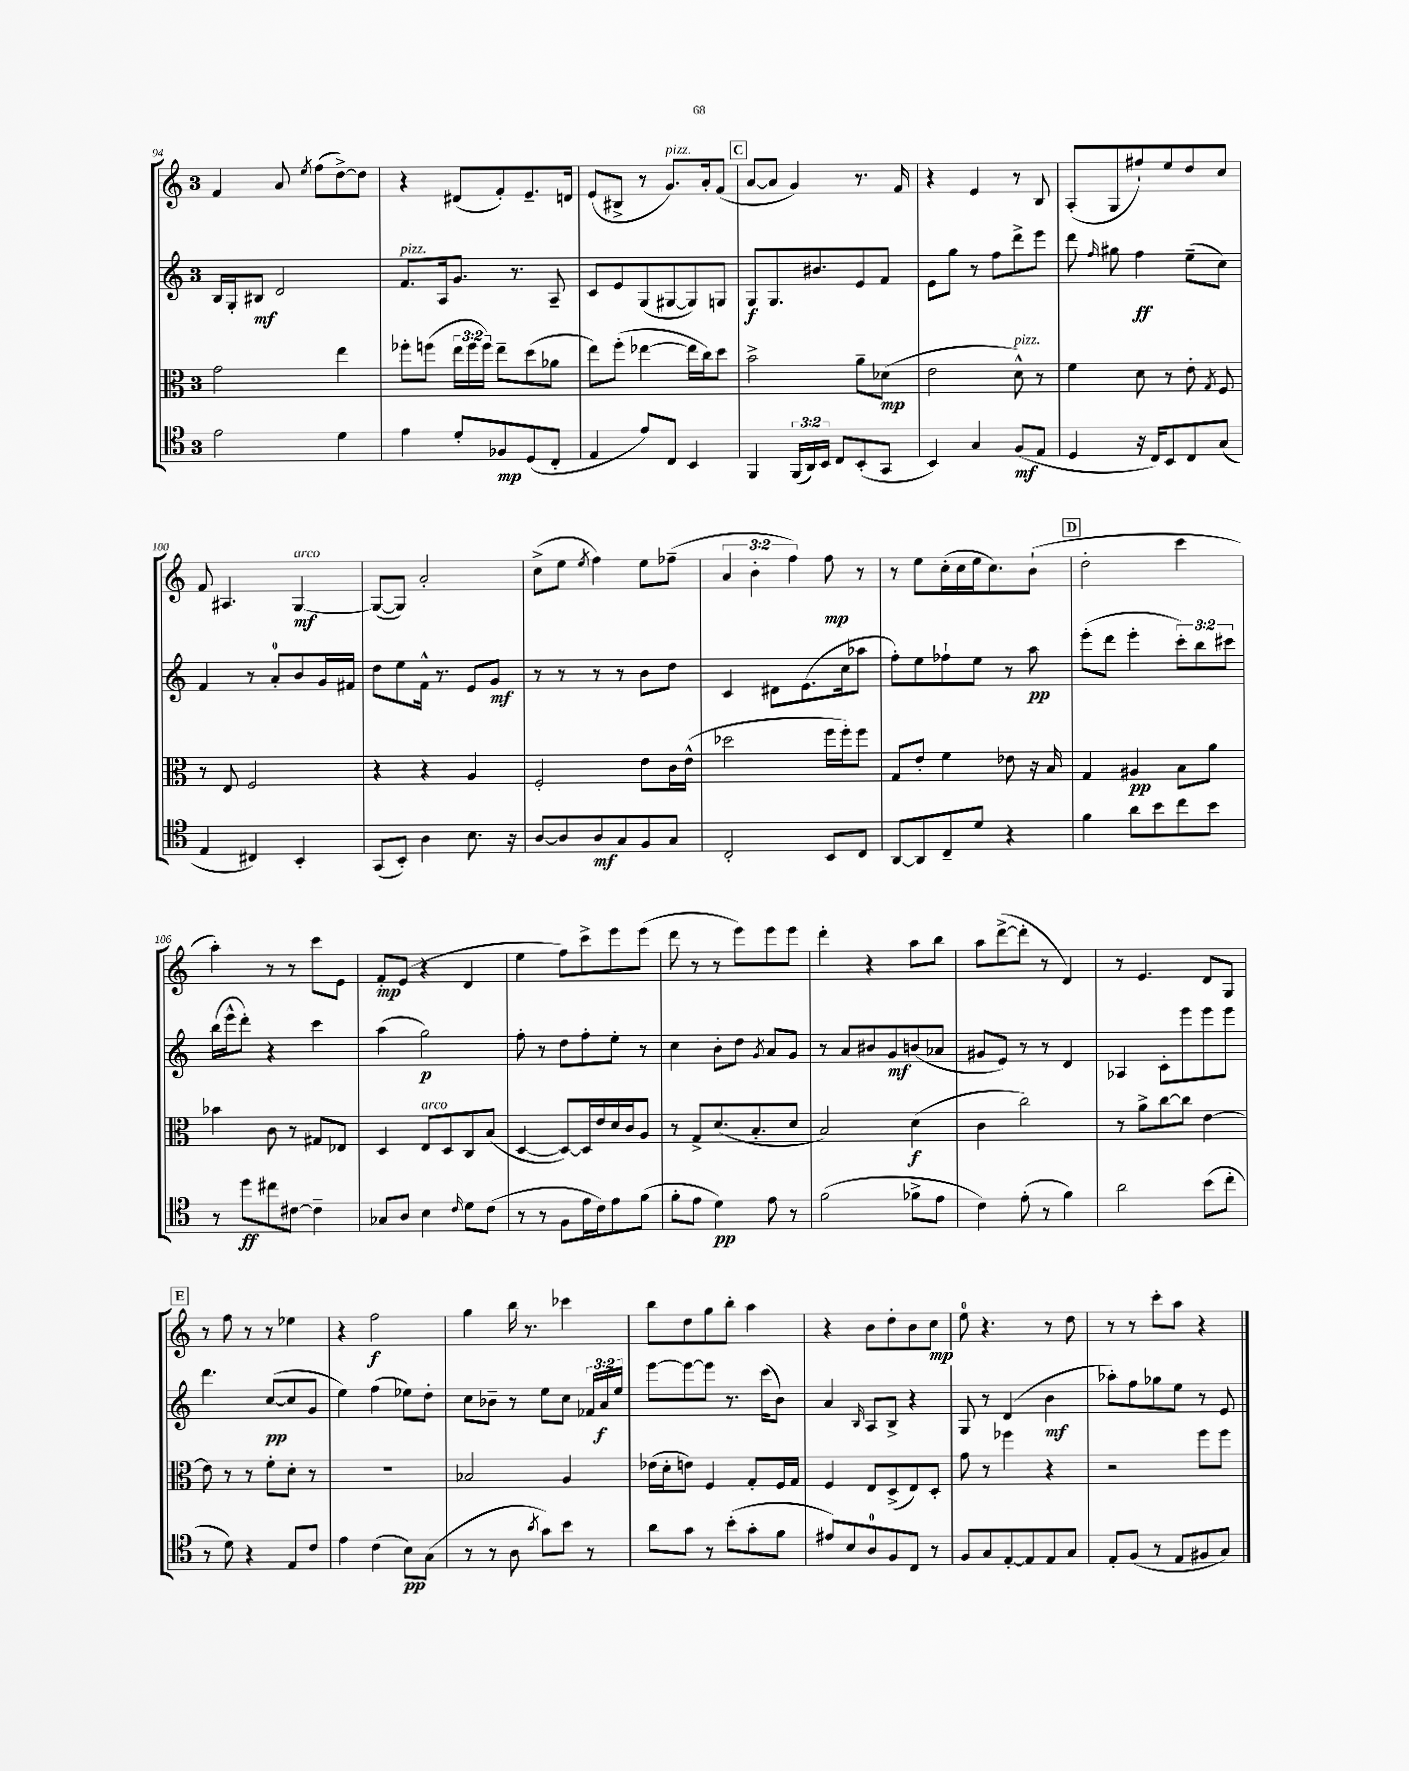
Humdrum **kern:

**kern	**kern	**kern	**kern
*staff4	*staff3	*staff2	*staff1
*clefC4	*clefC3	*clefG2	*clefG2
*k[]	*k[]	*k[]	*k[]
*M3/4	*M3/4	*M3/4	*M3/4
2e	2g	16B	4f
.	.	16G'	.
.	.	8B#	.
.	.	2d	8a
.	.	.	8qee
.	.	.	(8ff
4d	4ee	.	[8dd^)
.	.	.	8dd]
=	=	=	=
4e	8ff-'	8.f	4r
.	(8ff	.	.
.	.	16A	.
8d'	24ee	8.g	(8d#
.	24ff	.	.
.	24ff)	.	.
8F-	8ee~	.	8f')
.	.	8.r	.
(8D	(8dd	.	8.e~
8C'	8a-	8A~	.
.	.	.	16d
=	=	=	=
4E	8ee)	8c	(8e
.	(8ff'	8e	8B#^
8e)	[4ee-	(8G	8r
8C	.	[8G#	8.g)
4BB	16ee-]	8G#])	.
.	16cc)	.	16a'
.	8dd	8G	(8f
=	=	=	=
4FF	2b^	8G	[8a
.	.	8.G	8a]
(24FF	.	.	4g)
24AA)	.	.	.
.	.	8.b#	.
24BB	.	.	.
8C	.	.	.
(8BB'	8a~	8e	8.r
8GG	(8d-	8f	.
.	.	.	16f
=	=	=	=
4BB)	2e	8e	4r
.	.	8gg	.
4G	.	8r	4e
.	.	8ff	.
(8F	8d^^)	8ddd^	8r
8E	8r	8eee	8B
=	=	=	=
4D	4f	8ddd	(8A'
.	.	16qqff	.
.	.	8gg#	8G
16r	8d	4ff	8ff#`)
16C)	.	.	.
8BB	8r	.	8ee
8C	8e'	(8ee~	8dd
.	8qG	.	.
(8G	8F	8cc)	8cc
=	=	=	=
4E	8r	4f	8f
.	8E	.	4.A#
4C#)	2F	8r	.
.	.	8a'	.
4BB'	.	8b	[4G
.	.	16g	.
.	.	16f#	.
=	=	=	=
(8GG	4r	8dd	(8G_
8BB')	.	8ee	8G])
4A	4r	16f^^	2a'
.	.	8.r	.
8.B	4A	8e	.
.	.	8g	.
16r	.	.	.
=	=	=	=
[8A	2F'	8r	(8cc^
8A]	.	8r	8ee
.	.	.	8qee
8A	.	8r	4ff)
8G	.	8r	.
8F	8e	8b	8ee
8G	16c	8dd	(8ff-~
.	(16e^^	.	.
=	=	=	=
2C'	2dd-	4c	6a
.	.	.	6b'
.	.	8d#	.
.	.	.	6ff)
.	.	(8.e	.
8BB	16ff	.	8ff
.	16ff')	16cc	.
8C	8ff	8aa-	8r
=	=	=	=
[8AA	8G	8ff')	8r
8AA]	8e'	8ee	8ee
8C~	4f	8ff-`	(16cc'
.	.	.	16cc
8d	.	8ee	16ee
.	.	.	8.cc)
4r	8e-	8r	.
.	16r	8aa	(8b`
.	16B	.	.
=	=	=	=
4f	4G	(8eee'	2dd'
.	.	8ddd	.
8a	4A#	4eee'	.
8b	.	.	.
8cc	8B	12ccc')	4ccc
.	.	12bb	.
8b	8a	.	.
.	.	12ccc#	.
=	=	=	=
8r	4b-	(16bb	4aa')
.	.	16eee^^	.
8dd	.	8ddd')	.
8cc#	8c	4r	8r
[8c#	8r	.	8r
4c#~]	8G#	4ccc	8ccc
.	8E-	.	8e
=	=	=	=
8G-	4D	(4aa	8f'
8A	.	.	(8e
4B	8E	2gg)	4r
.	8D	.	.
16qqc	.	.	.
8d	8C	.	4d
(8c	(8B	.	.
=	=	=	=
8r	[4D	8ff'	4ee
8r	.	8r	.
8F	8D_)	8dd	8ff)
16e	16D]	8ff'	8ccc^
16c)	16e	.	.
8e	16d	8ee'	8eee
.	16c	.	.
(8f	8A	8r	(8eee
=	=	=	=
8f'	8r	4cc	8ddd
8e	8G^	.	8r
4d)	(8.d	8b'	8r
.	.	8dd	8eee)
.	8.B'	.	.
.	.	8qg	.
8e	.	8a	8eee
8r	8d	8g	8eee
=	=	=	=
(2f	2B)	8r	4ddd'
.	.	8a	.
.	.	8b#	4r
.	.	8g	.
8f-^	(4d	(8b	8aa
8e	.	8a-	8bb
=	=	=	=
4c)	4c	8g#	8aa
.	.	8e)	([8ddd^
(8e'	2cc)	8r	8ddd']
8r	.	8r	8r
4f)	.	4d	4d)
=	=	=	=
2a	8r	4A-	8r
.	8a^	.	4.e
.	[8cc	8c'	.
.	8cc]	8eee	.
(8b	[4e	8eee	8d
8cc'	.	8eee	8G
=	=	=	=
8r	8e]	4.ddd	8r
8d)	8r	.	8ff
4r	8r	.	8r
.	8f'	([8cc	8r
8E	8d'	8cc]	4ee-
8c	8r	8g	.
=	=	=	=
4e	2.r	4ee)	4r
(4c	.	(4ff	2ff
8B)	.	8ee-)	.
(8G	.	8dd'	.
=	=	=	=
8r	2B-	8cc	4gg
8r	.	8b-~	.
8A	.	8r	16bb
.	.	.	8.r
8qa	.	.	.
8g)	.	8ee	.
8b	4A	8cc	4ccc-
8r	.	24f-	.
.	.	24a	.
.	.	24ee	.
=	=	=	=
8a	(16e-	[8eee	8bb
.	16d'	.	.
8g	8e)	8eee_	8dd
8r	4F	8eee]	8gg
(8b'	.	8.r	8bb'
8g'	8G'	.	4aa
.	.	(16ccc	.
8f	16F	8b)	.
.	16G	.	.
=	=	=	=
8e#)	4F	4a	4r
8B	.	.	.
.	.	16qqB	.
8A	8E	8A	8b
8F	(8D^	8B^	8dd'
8C	8E)	4r	8b
8r	8D'	.	8cc
=	=	=	=
8F	8g	8G	8ee
8G	8r	8r	4.r
[8E'	4ff-	(4d	.
8E]	.	.	.
8E	4r	4b	8r
8G	.	.	8dd
=	=	=	=
8E'	2r	8aa-')	8r
(8F	.	8ff	8r
8r	.	8gg-	8ccc'
8E	.	8ee	8aa
8F#	8ff	8r	4r
8G)	8ff	8e	.
==	==	==	==
*-	*-	*-	*-
